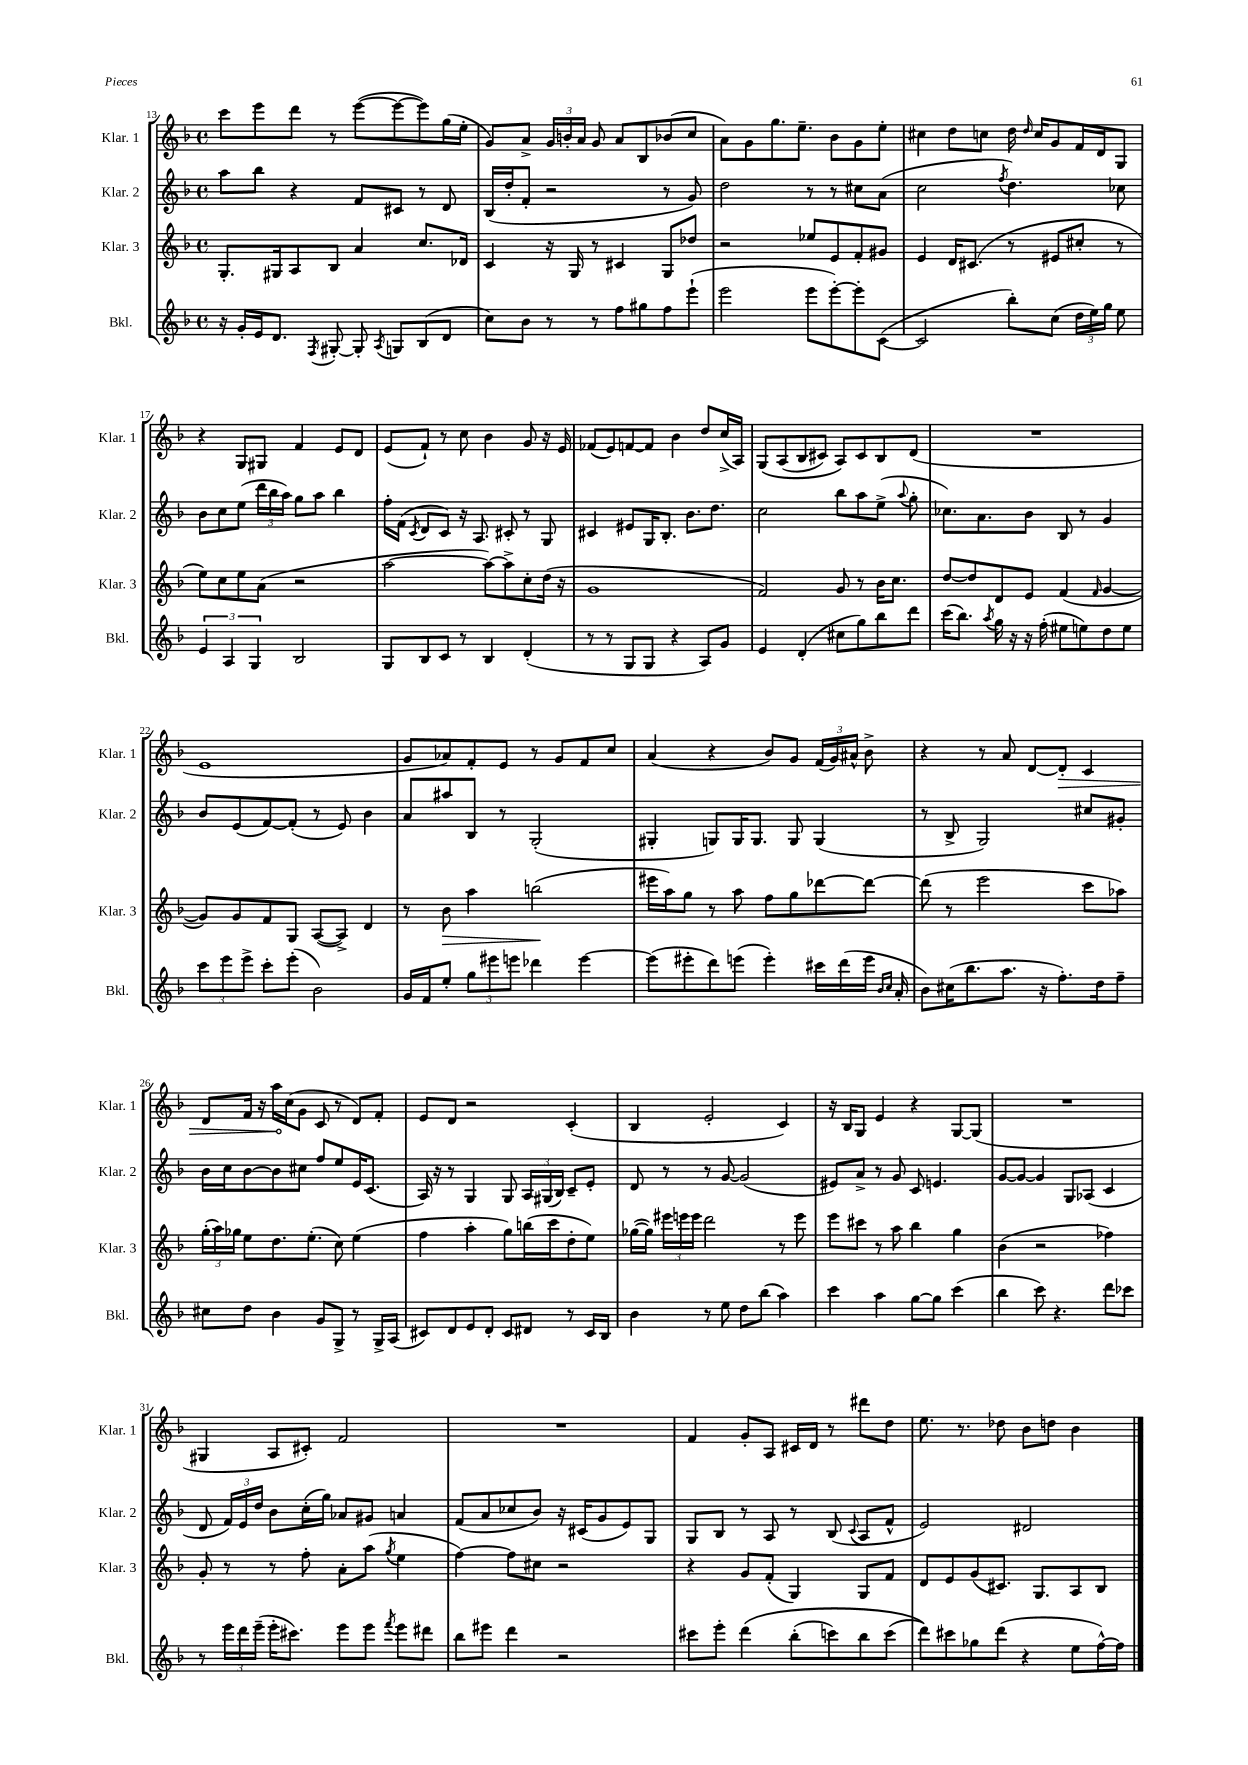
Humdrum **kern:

**kern	**kern	**dynam	**kern	**kern	**dynam
*part4	*part3	*part3	*part2	*part1	*part1
*staff4	*staff3	*staff3	*staff2	*staff1	*staff1
*I"Bkl.	*I"Klar. 3	*	*I"Klar. 2	*I"Klar. 1	*
*I'Bkl.	*I'Klar. 3	*	*I'Klar. 2	*I'Klar. 1	*
*clefG2	*clefG2	*	*clefG2	*clefG2	*
*k[b-]	*k[b-]	*	*k[b-]	*k[b-]	*
*M4/4	*M4/4	*	*M4/4	*M4/4	*
*met(c)	*met(c)	*	*met(c)	*met(c)	*
=13	=13	=13	=13	=13	=13
16r	8.G'/L	.	8aa\L	8ccc\L	.
16g'/LL	.	.	.	.	.
16e/J	.	.	8bb-\J	8eee\	.
8.d/J	16G#X/k	.	.	.	.
.	8A/	.	4r	8ddd\J	.
8qF/	.	.	.	.	.
[8G#X'/	8B-/J	.	.	8r	.
8G#'/]	4a/	.	8f/L	([8eee\L	.
8qA/	.	.	.	.	.
8Gn/L	.	.	8c#X/J	8eee\_	.
(8B-/	8.cc/L	.	8r	8eee\])	.
8d/J	.	.	8d/	(16gg\L	.
.	16d-X/Jk	.	.	16ee'\JJ	.
=14	=14	=14	=14	=14	=14
8cc\L)	4c/	.	(16B-/LL	8g/L)	.
.	.	.	16dd'/J	.	.
8b-\J	.	.	8f'/J	8a^/J	.
8r	16r	.	2r	24g/LL	.
.	.	.	.	24bn'/	.
.	16G/	.	.	.	.
.	.	.	.	24a/JJ	.
8r	8r	.	.	8g/	.
8ff\L	4c#X/	.	.	8a/L	.
8gg#X\	.	.	.	8B-/	.
8ff\	8G/L	.	8r	(8b-X/	.
(8eee`\J	8dd-X/J	.	8g/)	8cc/J	.
=15	=15	=15	=15	=15	=15
2eee\	2r	.	2dd\	8a\L)	.
.	.	.	.	8g\	.
.	.	.	.	8.gg\	.
.	.	.	.	8.ee~\J	.
8eee\L	8ee-X/L	.	8r	.	.
[8eee'\)	8e/	.	8r	8b-\L	.
8eee'\]	8f'/	.	8cc#X\L	8g\	.
([8c\J	8g#X/J	.	(8a\J	8ee'\J	.
=16	=16	=16	=16	=16	=16
2c/]	4e/	.	2cc\	4cc#X\	.
.	16d/KL	.	.	8dd\L	.
.	(8.c#X/J	.	.	.	.
.	.	.	.	8ccn\J	.
.	.	.	8qff/	.	.
8bb-'\L)	8r	.	4.dd\)	16dd\	.
.	.	.	.	16qqdd/	.
.	.	.	.	16cc/KL	.
(8cc\J	8e#X/L	.	.	8g/	.
24dd\LL	8cc#X'/J	.	.	16f/L	.
24ee\)	.	.	.	.	.
.	.	.	.	16d/J	.
24gg\JJ	.	.	.	.	.
8ee\	8r	.	8cc-X\	8G/J	.
!!LO:LB:g=z
=17	=17	=17	=17	=17	=17
6e/	8ee\L)	.	8b-\L	4r	.
.	8cc\	.	8cc\	.	.
6A/	.	.	.	.	.
.	8ee\	.	(8ee\J	8G/L	.
6G/	.	.	.	.	.
.	(8a\J	.	24ddd\LL	8G#X/J	.
.	.	.	24bb-\	.	.
.	.	.	24aa\JJ)	.	.
2B-/	2r	.	8gg\L	4f/	.
.	.	.	8aa\J	.	.
.	.	.	4bb-\	8e/L	.
.	.	.	.	8d/J	.
=18	=18	=18	=18	=18	=18
8G/L	[2aa\	.	16ff'\LL	(8e/L	.
.	.	.	(16f\JJ	.	.
.	.	.	8qc/	.	.
8B-/	.	.	8d/L	8f`/J)	.
8c/J	.	.	8c/J)	8r	.
8r	.	.	16r	8cc\	.
.	.	.	8.A/	.	.
4B-/	8aa\L_)	.	.	4b-\	.
.	8aa^\]	.	8c#X'/	.	.
(4d'/	8cc'\	.	8r	8g/	.
.	(16dd\Jk	.	8G/	16r	.
.	16r	.	.	16e/	.
=19	=19	=19	=19	=19	=19
8r	1g	.	4c#X/	(8f-X/L	.
8r	.	.	.	8e/)	.
8G/L	.	.	8e#X/L	[8fn/	.
8G/J	.	.	16G/K	8f/J]	.
.	.	.	8.B-'/J	.	.
4r	.	.	.	4b-\	.
.	.	.	8.b-\L	.	.
8A/L)	.	.	.	8dd/L	.
.	.	.	8.dd\J	.	.
8g/J	.	.	.	(16cc^/L	.
.	.	.	.	16A/JJ)	.
=20	=20	=20	=20	=20	=20
4e/	2f/)	.	2cc\	(8G/L	.
.	.	.	.	(8A/	.
(4d'/	.	.	.	8B-/	.
.	.	.	.	8c#X/J)	.
8cc#X\L	8g/	.	8bb-\L	8A/L)	.
8gg\)	8r	.	8aa\	8c#/	.
8bb-\	16b-\KL	.	(8ee^\J	8B-/	.
.	8.cc\J	.	.	.	.
.	.	.	8qqaa/	.	.
8ddd\J	.	.	8gg'\	(8d/J	.
=21	=21	=21	=21	=21	=21
(16ccc\KL	[8dd/L	.	8.cc-X\L)	1r	.
8.bb-\J)	.	.	.	.	.
.	8dd/]	.	.	.	.
.	.	.	8.a\	.	.
8qaa/	.	.	.	.	.
16gg\	8d/	.	.	.	.
16r	.	.	.	.	.
16r	8e/J	.	8b-\J	.	.
(16ff'\	.	.	.	.	.
8ee#X\L	(4f/	.	8B-/	.	.
8een\)	.	.	8r	.	.
.	16qqf/	.	.	.	.
8dd\	[4g/	.	4g/	.	.
8ee\J	.	.	.	.	.
!!LO:LB:g=z
=22	=22	=22	=22	=22	=22
12ccc\L	8g/L])	.	8b-/L	1e	.
12eee\	.	.	.	.	.
.	8g/	.	(8e/	.	.
12eee^\J	.	.	.	.	.
8ccc'\L	8f/	.	[8f/)	.	.
(8eee'\J	8G/J	.	(8f'/J]	.	.
2b-\)	([8A/L	.	8r	.	.
.	8A^/J])	.	8e/)	.	.
.	4d/	.	4b-\	.	.
=23	=23	=23	=23	=23	=23
16g/LL	8r	.	8a/L	8g/L	.
16f/J	.	.	.	.	.
!	!	!LO:HP:b	!	!	!
8ee'/J	8b-\	>	8aa#X/	8a-X/)	.
12gg\L	4aa\	.	8B-/J	8f'/	.
12eee#X\	.	.	.	.	.
.	.	.	8r	8e/J	.
12eeen\J	.	.	.	.	.
4ddd-X\	(2bbn\	.	(2G'/	8r	.
.	.	.	.	8g/L	.
[4eee\	.	.	.	8f/	.
.	.	.	.	8cc/J	.
.	.	]	.	.	.
=24	=24	=24	=24	=24	=24
(8eee\L]	16eee#X\LL	.	4G#X'/	(4a/	.
.	16aa\J)	.	.	.	.
8eee#X'\	8gg\J	.	.	.	.
8ddd\)	8r	.	8Gn/L)	4r	.
(8eeen\J	8aa\	.	16G/K	.	.
.	.	.	8.G/J	.	.
4eee'\)	8ff\L	.	.	8b-/L)	.
.	8gg\	.	8G/	8g/J	.
16ccc#X\LL	[8ddd-X\	.	(4G/	(24f/LL	.
.	.	.	.	24g/)	.
(16ddd\	.	.	.	.	.
.	.	.	.	24a#X^^/JJ	.
16eee\JJ	8ddd-\J_	.	.	8b-^\	.
16qqb-/LL	.	.	.	.	.
16qqcc/JJ	.	.	.	.	.
16a'/	.	.	.	.	.
=25	=25	=25	=25	=25	=25
8b-\L)	(8ddd-\]	.	8r	4r	.
(16cc#X\K	8r	.	8B-^/	.	.
8.bb-\	.	.	.	.	.
.	2eee\	.	2G/)	8r	.
8.aa\J	.	.	.	8a/	.
.	.	.	.	[8d/L	.
16r	.	.	.	.	.
!	!	!	!	!	!LO:HP:b
8.ff'\L)	.	.	.	8d'/J]	>
.	8ccc\L	.	8cc#X/L	4c/	.
16dd\k	.	.	.	.	.
8ff~\J	8aa-X\J)	.	8g#X'/J	.	.
!!LO:LB:g=z
=26	=26	=26	=26	=26	=26
8cc#X\L	(24gg'\LL	.	16b-\LL	8d/L	.
.	24aa\)	.	.	.	.
.	.	.	16cc\J	.	.
.	24gg-X\JJ	.	.	.	.
8dd\J	8ee\L	.	[8b-\	16f/Jk	.
.	.	.	.	16r	.
4b-\	8.dd\	.	8b-\]	16aa\LL	.
.	.	.	.	(16cc\J	]
.	.	.	8cc#X\J	8g\J	.
.	(8.ee'\J	.	.	.	.
8g/L	.	.	8ff/L	8c/	.
8G^/J	8cc\)	.	8ee/	8r	.
8r	(4ee\	.	16e/K	8d/L)	.
.	.	.	(8.c/J	.	.
16G^/LL	.	.	.	8f'/J	.
(16A/JJ	.	.	.	.	.
=27	=27	=27	=27	=27	=27
8c#X/L)	4ff\	.	16A/)	8e/L	.
.	.	.	16r	.	.
8d/	.	.	8r	8d/J	.
8e/	4aa'\	.	4G/	2r	.
8d'/J	.	.	.	.	.
8c#/L	8gg\L)	.	8G/	.	.
8d#X/J	(16bbn\L	.	24A/LL	.	.
.	.	.	(24G#X/	.	.
.	16ccc\J	.	.	.	.
.	.	.	24B-/JJ)	.	.
8r	8dd'\	.	8c~/L	(4c'/	.
16c#/LL	8ee\J)	.	8e'/J	.	.
16B-/JJ	.	.	.	.	.
=28	=28	=28	=28	=28	=28
4b-\	([16gg-X\LL	.	8d/	4B-/	.
.	16gg-\JJ])	.	.	.	.
.	24eee#X\LL	.	8r	.	.
.	24eeen\	.	.	.	.
.	24eee\JJ	.	.	.	.
8r	2ddd\	.	8r	2e'/	.
8ee\	.	.	[8g/	.	.
8dd\L	.	.	(2g/]	.	.
(8bb-\J	.	.	.	.	.
4aa\)	8r	.	.	4c/)	.
.	8eee\	.	.	.	.
=29	=29	=29	=29	=29	=29
4ccc\	8eee\L	.	8e#X/L)	16r	.
.	.	.	.	16B-/KL	.
.	8ccc#X\J	.	8a^/J	8G/J	.
4aa\	8r	.	8r	4e/	.
.	8aa\	.	8g/	.	.
[8gg\L	4bb-\	.	8c/	4r	.
8gg\J]	.	.	4.en/	.	.
(4ccc\	4gg\	.	.	[8G/L	.
.	.	.	.	(8G/J]	.
=30	=30	=30	=30	=30	=30
4bb-\	(4b-\	.	[8g/L	1r	.
.	.	.	8g/J_	.	.
8ccc\)	2r	.	4g/]	.	.
4.r	.	.	.	.	.
.	.	.	8G/L	.	.
.	.	.	(8A-X/J	.	.
8ddd\L	4ff-X\)	.	4c/	.	.
8ccc-X\J	.	.	.	.	.
!!LO:LB:g=z
=31	=31	=31	=31	=31	=31
8r	8g'/	.	8d/	4G#X/	.
24eee\LL	8r	.	24f/LL)	.	.
24ddd\	.	.	24e/	.	.
(24eee~\JJ	.	.	24dd/JJ	.	.
16eee'\KL	8r	.	8b-\L	8A/L	.
8.ccc#X\J)	.	.	.	.	.
.	8ff'\	.	(16cc'\L	8c#X'/J)	.
.	.	.	16gg\JJ)	.	.
8eee\L	8a'\L	.	8a-X/L	2f/	.
8eee\J	(8aa\J	.	8g#X/J	.	.
8qfff/	8qgg/	.	.	.	.
8eee\L	4ee\	.	4an/	.	.
8ddd#X\J	.	.	.	.	.
=32	=32	=32	=32	=32	=32
8bb-\L	[4ff\)	.	(8f/L	1r	.
8eee#X\J	.	.	8a/	.	.
4ddd\	8ff\L]	.	8cc-X/	.	.
.	8cc#X\J	.	8b-/J)	.	.
2r	2r	.	16r	.	.
.	.	.	(16c#X/KL	.	.
.	.	.	8g/	.	.
.	.	.	8e/)	.	.
.	.	.	8G/J	.	.
=33	=33	=33	=33	=33	=33
8ccc#X\L	4r	.	8G/L	4f/	.
8eee'\J	.	.	8B-/J	.	.
(4ddd\	8g/L	.	8r	8g'/L	.
.	(8f'/J	.	8A/	8A/J	.
(8bb-'\L	4G/)	.	8r	16c#X/LL	.
.	.	.	.	16d/JJ	.
8cccn\)	.	.	(8B-/	8r	.
.	.	.	8qqc/	.	.
8bb-\	8G/L	.	8A/L	8ddd#X\L	.
(8ccc\J	8f/J	.	8f^^/J	8dd\J	.
=34	=34	=34	=34	=34	=34
8ddd\L))	8d/L	.	2e/)	8.ee\	.
8ccc#X\	8e/	.	.	.	.
.	.	.	.	8.r	.
8gg-X\	(8g/	.	.	.	.
(8ddd\J	8.c#X/J)	.	.	8dd-X\	.
4r	.	.	2d#X/	8b-\L	.
.	8.G/L	.	.	.	.
.	.	.	.	8ddn\J	.
8ee\L	8A/	.	.	4b-\	.
[16ff^^\L)	8B-/J	.	.	.	.
16ff\JJ]	.	.	.	.	.
==	==	==	==	==	==
*-	*-	*-	*-	*-	*-
